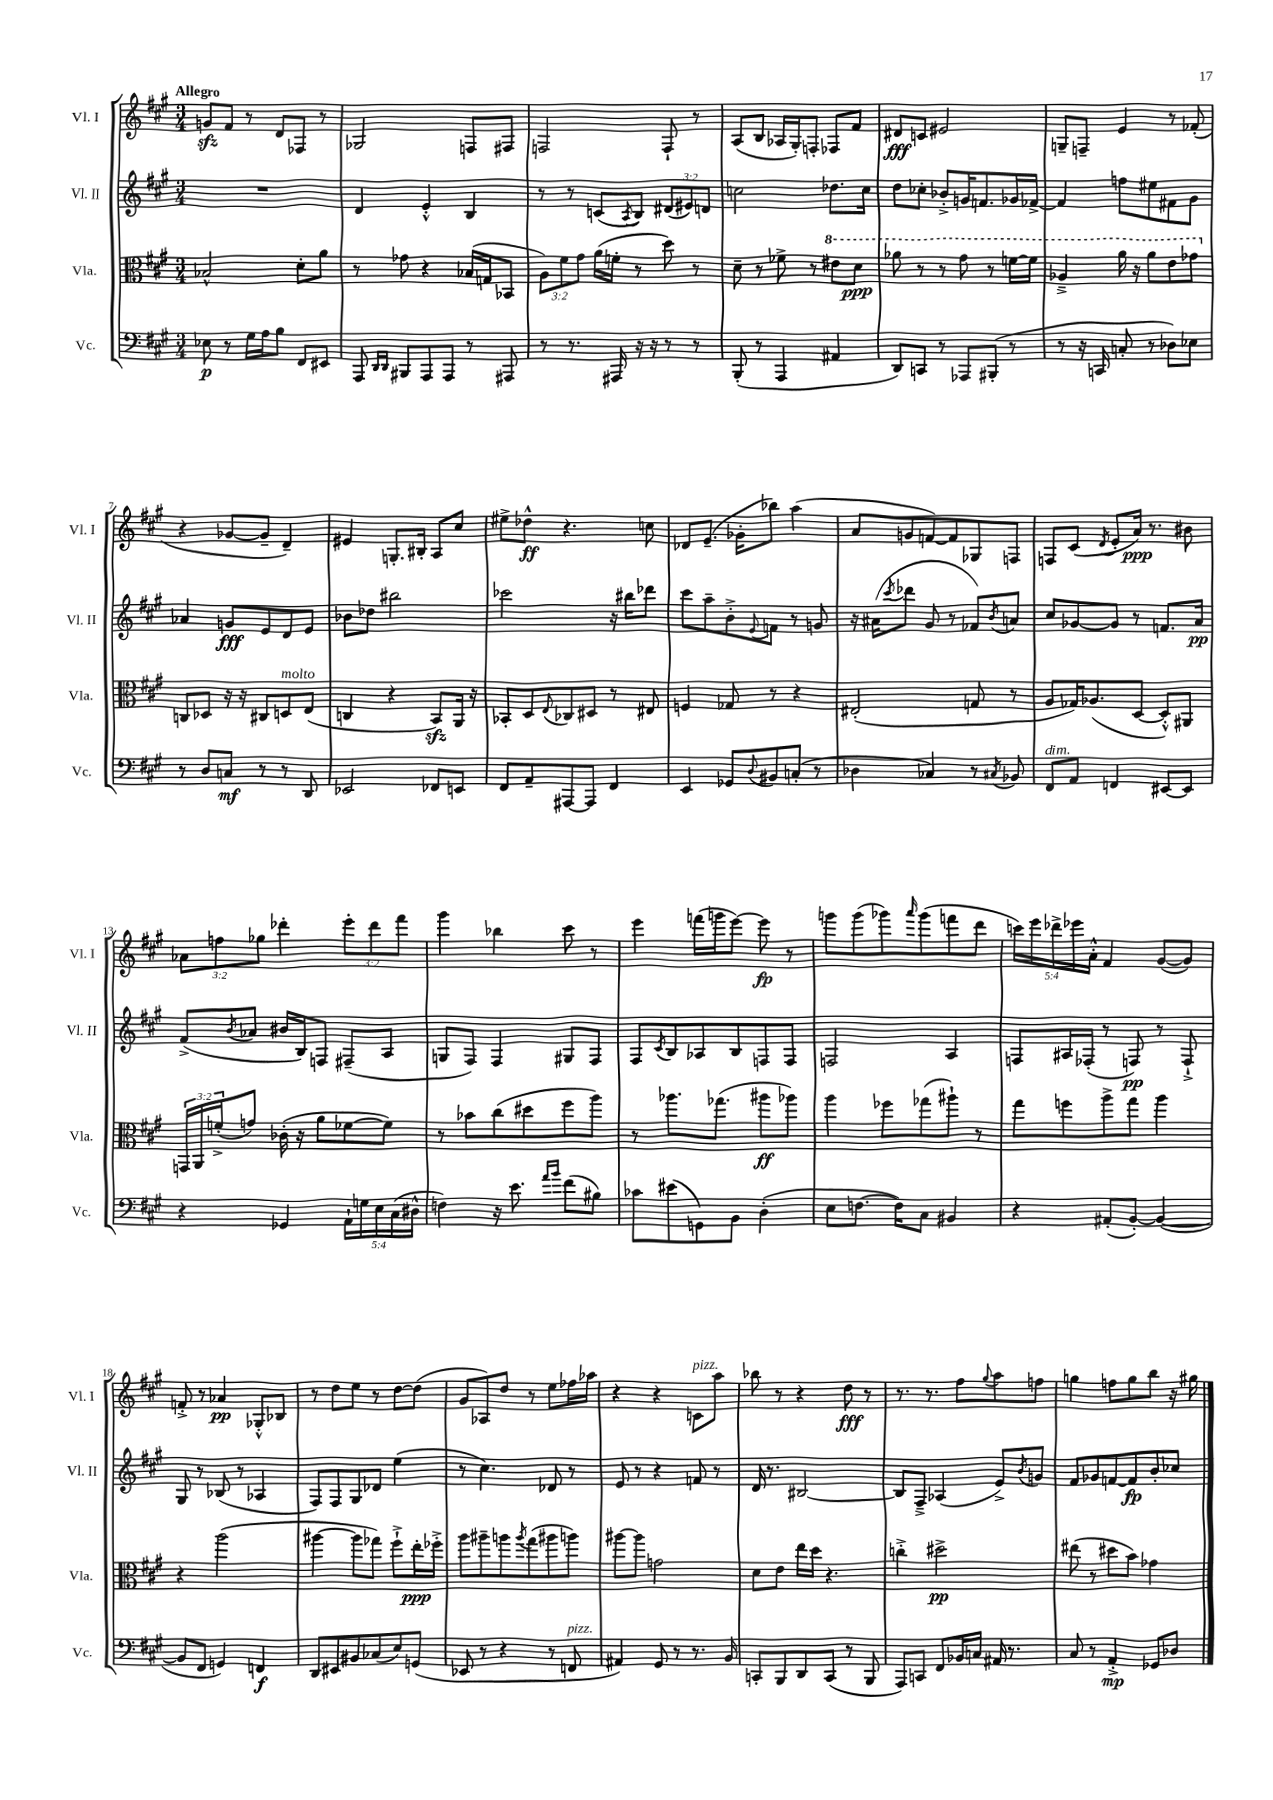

**kern	**dynam	**kern	**dynam	**kern	**dynam	**kern	**dynam
*part4	*part4	*part3	*part3	*part2	*part2	*part1	*part1
*staff4	*staff4	*staff3	*staff3	*staff2	*staff2	*staff1	*staff1
*I"Vc.	*	*I"Vla.	*	*I"Vl. II	*	*I"Vl. I	*
*I'Vc.	*	*I'Vla.	*	*I'Vl. II	*	*I'Vl. I	*
*clefF4	*	*clefC3	*	*clefG2	*	*clefG2	*
*k[f#c#g#]	*	*k[f#c#g#]	*	*k[f#c#g#]	*	*k[f#c#g#]	*
*M3/4	*	*M3/4	*	*M3/4	*	*M3/4	*
=1	=1	=1	=1	=1	=1	=1	=1
!	!	!	!	!	!	!LO:TX:a:B:t=Allegro	!
8E-X\	p	2B-X^^/	.	2.r	.	8gnzz/L	.
8r	.	.	.	.	.	8f#/J	.
16G#\LL	.	.	.	.	.	8r	.
16A\J	.	.	.	.	.	.	.
8B\J	.	.	.	.	.	8d/L	.
8FF#/L	.	8d'\L	.	.	.	8F-X/J	.
8EE#X/J	.	8a\J	.	.	.	8r	.
=2	=2	=2	=2	=2	=2	=2	=2
8AAA/	.	8r	.	4d/	.	2G-X/	.
16qqDD/LL	.	.	.	.	.	.	.
16qqDD/JJ	.	.	.	.	.	.	.
8BBB#X/L	.	8g-X\	.	.	.	.	.
8AAA/	.	4r	.	4e'^^/	.	.	.
8AAA/J	.	.	.	.	.	.	.
8r	.	(16B-X/LL	.	4B/	.	8Fn/L	.
.	.	16Gn/J	.	.	.	.	.
8AAA#X/	.	8BB-X/J	.	.	.	8F#X/J	.
=3	=3	=3	=3	=3	=3	=3	=3
8r	.	12A\L)	.	8r	.	2Fn/	.
.	.	12f#\	.	.	.	.	.
8.r	.	.	.	8r	.	.	.
.	.	12g#\J	.	.	.	.	.
.	.	(16a\LL	.	(8cn/L	.	.	.
16AAA#X/	.	16fn'\JJ	.	.	.	.	.
.	.	.	.	8qA/	.	.	.
16r	.	8r	.	8B/J)	.	.	.
16r	.	.	.	.	.	.	.
8r	.	8dd\)	.	(12d#X/L	.	8F`/	.
.	.	.	.	12e#X/)	.	.	.
8r	.	8r	.	.	.	8r	.
.	.	.	.	12dn/J	.	.	.
=4	=4	=4	=4	=4	=4	=4	=4
(8BBB'/	.	8d~\	.	2ccn\	.	(8A/L	.
8r	.	8r	.	.	.	8B/J	.
4AAA/	.	8f-X^\	.	.	.	16A-X/LL	.
.	.	.	.	.	.	16G#'/J)	.
.	.	8r	.	.	.	8Fn'/J	.
*	*	*8va	*	*	*	*	*
4AA#X/	.	8ee#X\L	.	8.dd-X\L	.	8F-X/L	.
.	.	8dd\J	ppp	.	.	8f#/J	.
.	.	.	.	16cc\Jk	.	.	.
=5	=5	=5	=5	=5	=5	=5	=5
8DD/L)	.	8aa-X\	.	8dd\L	.	8d#X/L	fff
8CCn/J	.	8r	.	8cc-X'\J	.	8cn/J	.
8r	.	8r	.	8b-X'^/L	.	2e#X/	.
8AAA-X/L	.	8gg#\	.	16gn/K	.	.	.
.	.	.	.	8.fn/	.	.	.
(8BBB#X'/J	.	8r	.	.	.	.	.
8r	.	[16ffn\LL	.	16g-X/L	.	.	.
.	.	16ff\JJ]	.	[16f-X^/JJ	.	.	.
=6	=6	=6	=6	=6	=6	=6	=6
8r	.	4a-X~^/	.	4f-/]	.	8Gn~/L	.
16r	.	.	.	.	.	8Fn~/J	.
16CCn/	.	.	.	.	.	.	.
8Cn'/	.	16aa\	.	8ffn\L	.	4e/	.
.	.	16r	.	.	.	.	.
8r	.	8aa\L	.	8ee#X\	.	.	.
8D-X\L)	.	8ee\	.	8f#X\	.	8r	.
8E-X\J	.	8gg-X\J	.	8g#\J	.	(8f-X'/	.
!!LO:LB:g=z
=7	=7	=7	=7	=7	=7	=7	=7
*	*	*X8va	*	*	*	*	*
8r	.	8Cn/L	.	4a-X/	.	4r	.
8D/L	.	8D-X/J	.	.	.	.	.
8Cn/J	mf	16r	.	8gn/L	fff	[8g-X/L	.
.	.	16r	.	.	.	.	.
8r	.	8C#X/L	.	8e/	.	8g-~/J]	.
!	!	!LO:TX:a:i:t=molto	!	!	!	!	!
8r	.	8Dn/	.	8d/	.	4d~/)	.
8DD/	.	(8E/J	.	8e/J	.	.	.
=8	=8	=8	=8	=8	=8	=8	=8
2EE-X/	.	4Cn/	.	8b-X\L	.	4e#X/	.
.	.	.	.	8dd-X\J	.	.	.
.	.	4r	.	2bb#X\	.	8.Gn'/L	.
.	.	.	.	.	.	16B#X'/Jk	.
8FF-X/L	.	8BBzz/L)	.	.	.	8A/L	.
8EEn/J	.	16AA/Jk	.	.	.	8cc#/J	.
.	.	16r	.	.	.	.	.
=9	=9	=9	=9	=9	=9	=9	=9
8FF#/L	.	8BB-X'/L	.	2ccc-X\	.	8ee#X^\L	.
8AA~/	.	8D/	.	.	.	8dd-X^^\J	ff
.	.	8qqE/	.	.	.	.	.
[8AAA#X/	.	8C-X/	.	.	.	4.r	.
8AAA#/J]	.	8D#X/J	.	.	.	.	.
4FF#/	.	8r	.	16r	.	.	.
.	.	.	.	16bb#X\KL	.	.	.
.	.	8E#X/	.	8ddd-X\J	.	8ccn\	.
=10	=10	=10	=10	=10	=10	=10	=10
4EE/	.	4Fn/	.	8ccc#\L	.	8d-X/L	.
.	.	.	.	8aa~\	.	(8.e~/J	.
8GG-X/L	.	8G-X/	.	8b'^\	.	.	.
.	.	.	.	.	.	16g-X'\KL	.
8qqD/	.	.	.	8qqe/	.	.	.
8BB#X/	.	8r	.	8fn\J	.	8bb-X\J)	.
(8Cn'/J	.	4r	.	8r	.	(4aa\	.
8r	.	.	.	8gn/	.	.	.
=11	=11	=11	=11	=11	=11	=11	=11
4D-X\	.	(2E#X'/	.	16r	.	8a/L	.
.	.	.	.	(16a#X\KL	.	.	.
.	.	.	.	8qccc#/	.	.	.
.	.	.	.	8ddd-X\J	.	8gn/	.
4C-X/)	.	.	.	8g#/	.	[8fn/)	.
.	.	.	.	8r	.	8f/]	.
8r	.	8Gn/	.	8f-X/L)	.	8G-X/	.
8qC#X/	.	.	.	8qb/	.	.	.
8BB-X/	.	8r	.	8an/J	.	8Fn/J	.
=12	=12	=12	=12	=12	=12	=12	=12
!LO:TX:a:i:t=dim.	!	!	!	!	!	!	!
8FF#/L	.	8A/L	.	8cc#/L	.	8Fn/L	.
8AA/J	.	16G-X/K)	.	[8g-X/	.	(8c#/J	.
.	.	(8.A-X/	.	.	.	.	.
.	.	.	.	.	.	8qd/	.
4FFn/	.	.	.	8g-/J]	.	8e'/L	.
.	.	[8D/J	.	8r	.	16a/Jk)	ppp
.	.	.	.	.	.	8.r	.
[8EE#X/L	.	8D'^^/L])	.	8.fn/L	.	.	.
8EE#/J]	.	8AA#X/J	.	.	.	8b#X\	.
.	.	.	.	16a/Jk	pp	.	.
!!LO:LB:g=z
=13	=13	=13	=13	=13	=13	=13	=13
4r	.	24GGn/LL	.	(8f#^/L	.	12a-X\L	.
.	.	24AA/	.	.	.	.	.
.	.	(24fn'^/J	.	.	.	12ffn\	.
.	.	.	.	8qb/	.	.	.
.	.	8gn/J)	.	8a-X/J	.	.	.
.	.	.	.	.	.	12gg-X\J	.
4GG-X/	.	(16c-X'\	.	16b#X/LL	.	4ddd-X'\	.
.	.	16r	.	16B/J)	.	.	.
.	.	8a\L	.	8Fn/J	.	.	.
20AA`\LL	.	[8f-X\	.	(8F#X~/L	.	12eee'\L	.
20Gn\	.	.	.	.	.	.	.
.	.	.	.	.	.	12ddd-\	.
20E\	.	.	.	.	.	.	.
.	.	8f-\J])	.	8A/J	.	.	.
(20C#\	.	.	.	.	.	.	.
.	.	.	.	.	.	12fff#\J	.
20D#X^^\JJ	.	.	.	.	.	.	.
=14	=14	=14	=14	=14	=14	=14	=14
4Fn\)	.	8r	.	8Gn/L	.	4ggg#\	.
.	.	8b-X\L	.	8F#/J)	.	.	.
16r	.	(8cc#\	.	4F#/	.	4bb-X\	.
8.e\	.	.	.	.	.	.	.
.	.	8dd#X\	.	.	.	.	.
16qqa/LL	.	.	.	.	.	.	.
16qqb/JJ	.	.	.	.	.	.	.
(8f#\L	.	8ff#\	.	8G#X/L	.	8ccc#\	.
8B#X\J)	.	8aa\J)	.	8F#/J	.	8r	.
=15	=15	=15	=15	=15	=15	=15	=15
8c-X\L	.	8r	.	8F#/L	.	4eee\	.
.	.	.	.	8qc#/	.	.	.
(8e#X\	.	8.aa-X\L	.	8B/	.	.	.
8GGn\)	.	.	.	8A-X/	.	(16fffn\LL	.
.	.	(8.gg-X\J	.	.	.	16gggn\J	.
8BB\J	.	.	.	8B/	.	[8eee\J)	.
(4D'\	.	8aa#X\L	ff	8Fn/	.	8eee\]	fp
.	.	8aa-X\J)	.	8F/J	.	8r	.
=16	=16	=16	=16	=16	=16	=16	=16
8E\L	.	4aa\	.	2Fn/	.	8gggn\L	.
[8.Fn\J	.	.	.	.	.	(8ggg\	.
.	.	8ff-X\L	.	.	.	8ggg-X\)	.
16F\KL])	.	.	.	.	.	.	.
.	.	.	.	.	.	16qqaaa/	.
8C#\J	.	(8gg-X\	.	.	.	(8ggg-\	.
4BB#X/	.	8aa#X`\J)	.	4A/	.	8fffn\	.
.	.	8r	.	.	.	8ddd\J	.
=17	=17	=17	=17	=17	=17	=17	=17
4r	.	8gg#\L	.	8Fn/L	.	20cccn\LL)	.
.	.	.	.	.	.	20eee\	.
.	.	.	.	.	.	20ddd-X^\	.
.	.	8ffn\	.	16A#X/L	.	.	.
.	.	.	.	.	.	20eee-X\	.
.	.	.	.	(16F-X'/JJ	.	.	.
.	.	.	.	.	.	20a'^^\JJ	.
(8AA#X'/L	.	8aa^\	.	8r	.	4f#/	.
[8BB'/J)	.	8gg#\J	.	8Fn/)	pp	.	.
(4BB/_	.	4aa\	.	8r	.	([8g#/L	.
.	.	.	.	8F`^/	.	8g#/J])	.
!!LO:LB:g=z
=18	=18	=18	=18	=18	=18	=18	=18
8BB/L]	.	4r	.	8G#/	.	8fn'^/	.
8FF#/J	.	.	.	8r	.	8r	.
4GGn/)	.	(2aa\	.	(8B-X/	.	4a-X/	pp
.	.	.	.	8r	.	.	.
4FFn/	f	.	.	4A-X/	.	8G-X'^^/L	.
.	.	.	.	.	.	8B-X/J	.
=19	=19	=19	=19	=19	=19	=19	=19
8DD/L	.	[4aa#X\	.	8F#/L)	.	8r	.
8EE#X/	.	.	.	8F#/	.	8dd\L	.
8BB#X/	.	8aa#\L]	.	8G#/	.	8ee\J	.
(8C-X/	.	8gg-X\J)	.	8d-X/J	.	8r	.
8E/)	.	8ff#`^\L	.	(4ee\	.	[8dd\L	.
(8GGn/J	.	16ee'\L	ppp	.	.	(8dd\J]	.
.	.	16ff-X'^\JJ	.	.	.	.	.
=20	=20	=20	=20	=20	=20	=20	=20
8EE-X/	.	8aa\L	.	8r	.	8g#/L	.
8r	.	8aa#X~\	.	4.cc#\)	.	8A-X/)	.
4r	.	8aan\	.	.	.	8dd/J	.
.	.	8qaa/	.	.	.	.	.
.	.	(8gg#\	.	.	.	8r	.
8r	.	8aa#X\	.	8d-X/	.	8ee\L	.
!LO:TX:a:i:t=pizz.	!	!	!	!	!	!	!
8FFn/	.	8aan\J)	.	8r	.	16ff-X\L	.
.	.	.	.	.	.	16aa-X\JJ	.
=21	=21	=21	=21	=21	=21	=21	=21
4AA#X/)	.	[8aa#X\L	.	8e/	.	4r	.
.	.	8aa#\J]	.	8r	.	.	.
8GG#/	.	2gn\	.	4r	.	4r	.
8r	.	.	.	.	.	.	.
!	!	!	!	!	!	!LO:TX:a:i:t=pizz.	!
8.r	.	.	.	8fn/	.	8cn\L	.
.	.	.	.	8r	.	8aa\J	.
16BB/	.	.	.	.	.	.	.
=22	=22	=22	=22	=22	=22	=22	=22
8CCn'/L	.	8d\L	.	16d/	.	8bb-X\	.
.	.	.	.	8.r	.	.	.
8BBB/	.	8e\J	.	.	.	8r	.
8DD/	.	16ee\LL	.	[2B#X/	.	4r	.
.	.	16dd\JJ	.	.	.	.	.
(8CC/J	.	4.r	.	.	.	.	.
8r	.	.	.	.	.	8dd\	fff
8BBB/	.	.	.	.	.	8r	.
=23	=23	=23	=23	=23	=23	=23	=23
8AAA/L)	.	4ccn'^\	.	8B#/L]	.	8.r	.
8CCn/J	.	.	.	8F#~^/J	.	.	.
.	.	.	.	.	.	8.r	.
8FF#/L	.	2dd#X^\	pp	(4A-X/	.	.	.
16BB-X/L	.	.	.	.	.	8ff#\L	.
16Cn/JJ	.	.	.	.	.	.	.
.	.	.	.	.	.	8qqgg#/	.
16AA#X/	.	.	.	8e^/L)	.	8aa\	.
8.r	.	.	.	.	.	.	.
.	.	.	.	8qb/	.	.	.
.	.	.	.	8gn/J	.	8ffn\J	.
=24	=24	=24	=24	=24	=24	=24	=24
8C#/	.	(8ee#X\	.	8f#/L	.	4ggn\	.
8r	.	8r	.	8g-X/	.	.	.
4AA'^/	mp	8dd#X\L	.	[8fn/	.	8ffn\L	.
.	.	8b\J)	.	8f/]	fp	8gg\	.
8GG-X/L	.	4g-X\	.	8b'/	.	8bb\J	.
8D-X/J	.	.	.	8cc-X/J	.	16r	.
.	.	.	.	.	.	16gg#X\	.
==	==	==	==	==	==	==	==
*-	*-	*-	*-	*-	*-	*-	*-
